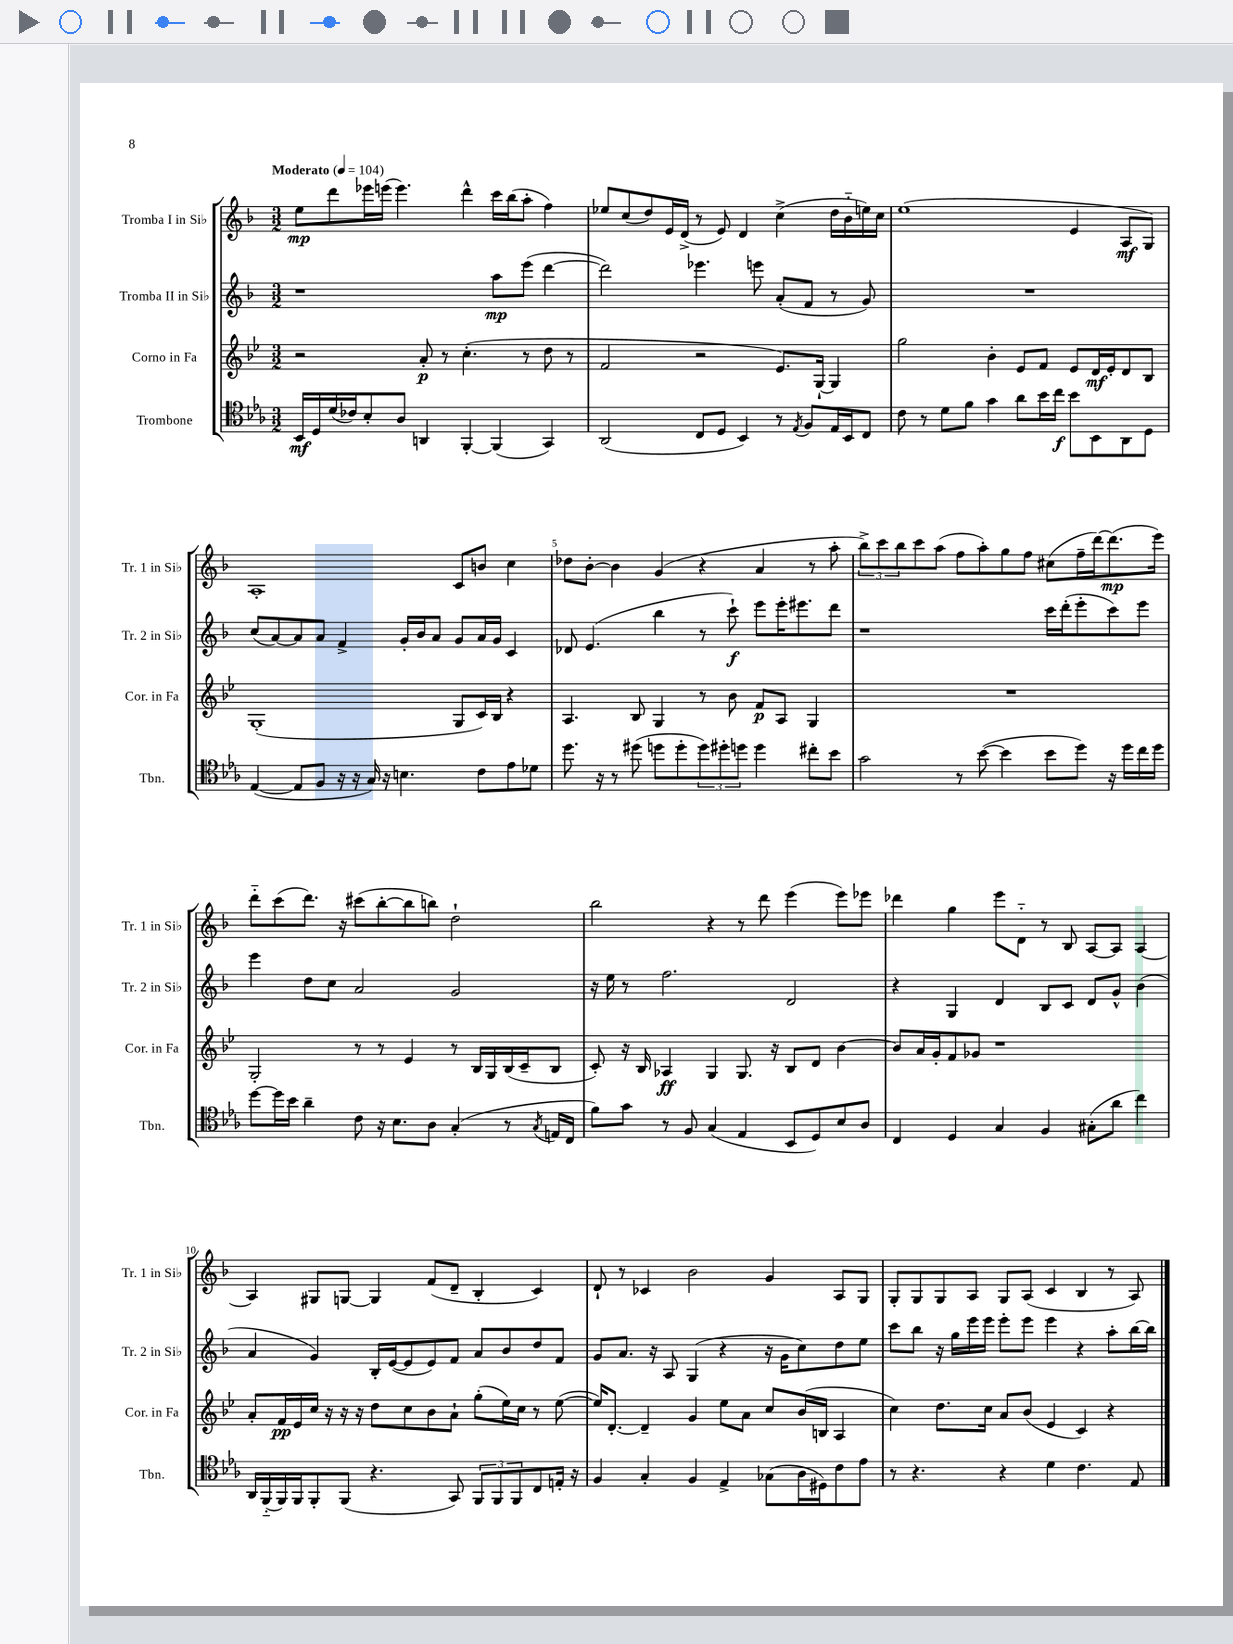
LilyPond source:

<<
\new StaffGroup <<
\new Staff = "s0" \with { instrumentName = "Tromba I in Sib" shortInstrumentName = "Tr. 1 in Sib" } {
    \clef treble \key f \major \numericTimeSignature \time 3/2 \tempo "Moderato" 4 = 104
    e''8\mp d'''8 ees'''16 e'''16( e'''4.) d'''4-^ c'''16 bes''16( a''8-. f''4) |
    ees''8 c''8( d''8) e'16 d'16->( r8 e'8) d'4 c''4->( d''16 bes'16-_ e''16) c''16 |
    e''1( e'4 a8\mf g8) |
    a1-. c'8 b'8 c''4 |
    des''8 bes'8~-. bes'4 g'4( r4 a'4 r8 a''8-. |
    \tuplet 3/2 { bes''8->) c'''8 bes''8 } c'''8 a''8( f''8 a''8-.) g''8 f''8 cis''8( f''16-- d'''16~) d'''8.\mp( e'''16) |
    d'''8-_ c'''8( d'''8.) r16 cis'''8( bes''8~-. bes''8 b''8) d''2-! |
    bes''2 r4 r8 d'''8 e'''4( e'''8) ees'''8 |
    des'''4 g''4 e'''8 d'8-_ r8 bes8 a8~ a8 a4~ |
    a4 gis8 g8~ g4 f'8( d'8-- bes4-. c'4) |
    d'8-! r8 ces'4 bes'2 g'4 a8 g8 |
    g8-. g8 g8 a8 g8 a8( c'4 bes4 r8 a8) \bar "|." |
}
\new Staff = "s1" \with { instrumentName = "Tromba II in Sib" shortInstrumentName = "Tr. 2 in Sib" } {
    \clef treble \key f \major \numericTimeSignature \time 3/2
    r1 a''8\mp e'''8( d'''4~ |
    d'''2) ees'''4. e'''8 a'8-.( f'8 r8 g'8) |
    R1. |
    c''8( a'8~) a'8 a'8 f'4-> g'16-. bes'16 a'8 g'8 a'16 g'16 c'4 |
    des'8 e'4.( bes''4 r8 c'''8-!\f) e'''8 e'''16-. eis'''8. d'''8 |
    r1 c'''16 d'''16-.( e'''8-. c'''8) e'''8 |
    e'''4 d''8 c''8 a'2 g'2 |
    r16 e''16 r8 f''2. d'2 |
    r4 g4 d'4 bes8 c'8 d'8 g'8-^ bes'4( |
    a'4 g'4) bes16-. e'16~( e'8 e'8) f'8 a'8 bes'8 d''8 f'8 |
    g'8 a'8. r16 a8 g4( r4 r16 g'16 c''8) d''8 e''8 |
    c'''8 bes''8 r16 g''16 e'''16 e'''16 e'''8-. e'''8 e'''4 r4 a''8-. bes''16~ bes''16 \bar "|." |
}
\new Staff = "s2" \with { instrumentName = "Corno in Fa" shortInstrumentName = "Cor. in Fa" } {
    \clef treble \key bes \major \numericTimeSignature \time 3/2
    r2 a'8-.\p r8 c''4.-.( r8 d''8 r8 |
    f'2 r2 ees'8.) g16~-! g4 |
    g''2 bes'4-. ees'8 f'8 ees'8 d'16\mf ees'16-. d'8 bes8 |
    g1-.( g8 c'16) bes16 r4 |
    a4. bes8 g4 r8 bes'8 f'8\p a8 g4 |
    R1. |
    g2-. r8 r8 ees'4 r8 bes16 g16 bes16( c'16-- bes8 |
    c'8-.) r16 bes16 aes4\ff g4 g8. r16 bes8 d'8 bes'4~ |
    bes'8 a'16 g'16-. f'8 ges'8 r1 |
    a'8-. f'16\pp ees'16 c''16 r16 r16 r16 d''8 c''8 bes'8 a'8-! g''8-.( ees''16) c''16 r8 ees''8~( |
    ees''16) d'8.~-. d'4-- g'4 ees''8 a'8 c''8 bes'16( b16 a4 |
    c''4) d''8. c''16 a'8 bes'8( ees'4 c'4) r4 \bar "|." |
}
\new Staff = "s3" \with { instrumentName = "Trombone" shortInstrumentName = "Tbn." } {
    \clef tenor \key ees \major \numericTimeSignature \time 3/2
    bes,16\mf d16 d'16( ces'16) bes8-. aes8 a,4 f,4~-. f,4( g,4) |
    aes,2( c8 d8 bes,4) r8 \acciaccatura { ees8 } f8 ees16 bes,16 c8 |
    c'8 r8 d'8 f'8 g'4 aes'8 bes'16 c''16\f bes'8 bes,8 aes,8 d8 |
    ees4~( ees8 f8 r16 r16 g16) r16 b4. c'8 ees'8 des'8 |
    d''8. r16 r8 dis''8( d''8 d''8-. \tuplet 3/2 { d''8) dis''8-. d''8 } d''4 cis''8-. bes'8 |
    g'2 r8 bes'8~( bes'4 bes'8 d''8) r16 d''16 c''16 d''16 |
    d''8~ d''16 bes'16 aes'4-- c'8 r16 bes8. aes8 g4-.( r8 \acciaccatura { g8 } e16 c16 |
    f'8) g'8 r8 f8 g4( ees4 bes,8 d8) bes8 aes8 |
    c4 d4 g4 f4 gis8-.( aes'8 c''4) |
    aes,16 f,16-_( f,16) f,16 f,8-. f,8( r4. g,8) \tuplet 3/2 { f,8 f,8 f,8 } c8 e16-. r16 |
    f4 g4-. f4 ees4-> ges8( aes16 dis16) c'8 ees'8 |
    r8 r4. r4 d'4 c'4. ees8 \bar "|." |
}
>>
>>
\layout { \context { \Score \override BarNumber.break-visibility = ##(#f #t #t) barNumberVisibility = #(every-nth-bar-number-visible 5) } }
